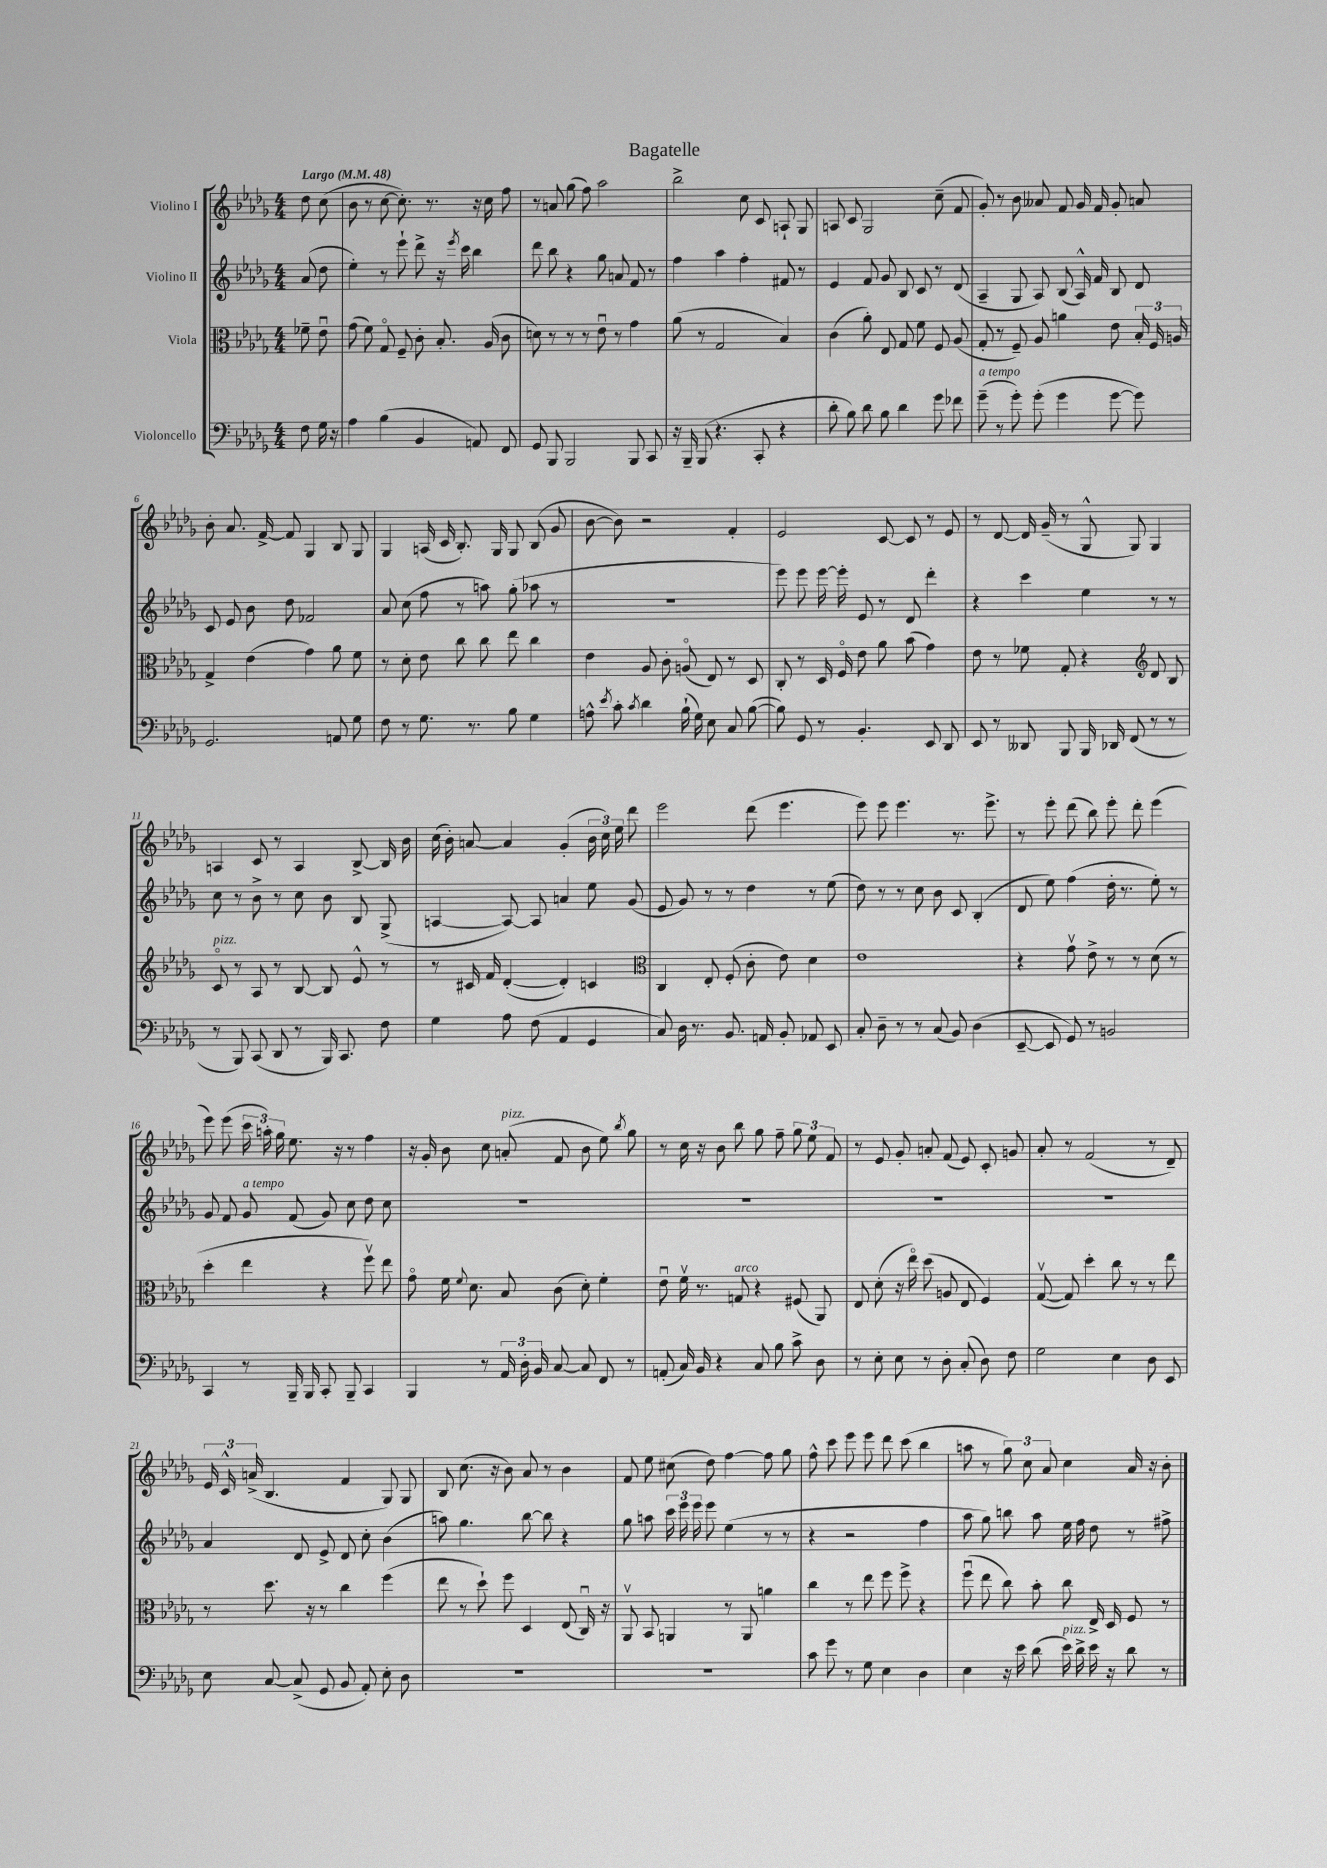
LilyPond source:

\header { title = "Bagatelle" }
<<
\new StaffGroup <<
\new Staff = "s0" \with { instrumentName = "Violino I" } {
    \clef treble \key des \major \numericTimeSignature \time 4/4 \partial 4 \tempo "Largo" 4 = 48
    \autoBeamOff des''8 c''8( |
    bes'8 r8 c''8~ c''8.-.) r8. r16 c''16 f''8 |
    r8 a'8 ges''8( f''8) aes''2 |
    bes''2-> c''8 c'8 a8-! ges8 |
    a8 c'8 ges2 c''8--( f'8 |
    ges'8-.) r8 bes'8 aeses'8 f'8 ges'16 f'16 ges'8-. a'8 |
    bes'8-. aes'8. f'16~-> f'8 ges4 bes8 ges8 |
    ges4 a16( c'16 bes8.-.) ges16 ges8 bes8( ges'8 |
    bes'8~ bes'8) r2 f'4-. |
    ees'2 c'8~ c'8 r8 ees'8 |
    r8 des'8~ des'16 ges'16--( r8 ges8-^ ges8) ges4 |
    a4 c'8 r8 a4 bes8~-> bes16 bes'16 |
    c''16( bes'16-.) a'8~ a'4 ges'4-.( \tuplet 3/2 { bes'16 c''16) ees''16 } des'''8 |
    ees'''2 des'''8( ees'''4. |
    ees'''8) ees'''8 ees'''4. r8. ees'''8.-> |
    r8 ees'''8-. des'''8( bes''8) ees'''8-. des'''8-. ees'''4( |
    ees'''8) ees'''8( \tuplet 3/2 { c'''16 a''16-.) ges''16 } ees''8. r16 r8 f''4 |
    r16 ges'16-. bes'8 c''8 a'8-.^\markup { \italic "pizz." }( f'8 bes'8 ees''8) \acciaccatura { bes''8 } ges''8 |
    r8 c''16 r16 bes'8 bes''8 ges''8 f''8-- \tuplet 3/2 { ges''8 ees''8 f'8 } |
    r8 ees'8 ges'8-. a'8-. f'8( ees'8) c'8-. g'8 |
    aes'8-. r8 f'2( r8 des'8--) |
    \tuplet 3/2 { ees'16 c'16-^ a'16->( } bes4. f'4 ges8) ges8 |
    bes8 c''8.( r16 bes'8) aes'8 r8 bes'4 |
    f'8 ees''8 cis''8( des''8) f''4~ f''8 ges''8 |
    f''8-^ c'''8 ees'''8 ees'''8 des'''8 c'''8( bes''4 |
    a''8 r8 \tuplet 3/2 { ges''8) c''8 aes'8 } c''4 aes'16 r16 bes'8-. \bar "|." |
}
\new Staff = "s1" \with { instrumentName = "Violino II" } {
    \clef treble \key des \major \numericTimeSignature \time 4/4 \partial 4
    \autoBeamOff aes'8( des''8 |
    ees''4-.) r8 ees'''8-! des'''8-> r16 \acciaccatura { ees'''8 } c'''16 bes''4 |
    des'''8 bes''8 r4 ges''8 a'8 f'8 r8 |
    f''4 aes''4 f''4-. fis'8 r8 |
    ees'4 f'8 ges'8 bes8 c'8 r8 des'8( |
    aes4-- ges8 aes8) bes8( aes16-^) f'16 bes8 des'8 |
    c'8 ees'8 bes'8 des''8 fes'2 |
    aes'8 c''8( f''8 r8 a''8) ges''8-.( aes''8 r8 |
    R1 |
    ees'''8) ees'''8 ees'''16~ ees'''16-. ees'8 r8 des'8 des'''4-. |
    r4 c'''4 ees''4 r8 r8 |
    c''8 r8 bes'8-> r8 c''8 bes'8 bes8 ges8->( |
    a4~ a8~) a8 a'4 ees''8 ges'8( |
    ees'8 ges'8) r8 r8 des''4 r8 ees''8( |
    des''8) r8 r8 c''8 bes'8 c'8 bes4-.( |
    des'8 ees''8) f''4( des''16-. r8. ees''8-.) r8 |
    ges'8 f'8 ges'8^\markup { \italic "a tempo" } f'8( ges'8) c''8 des''8 c''8 |
    R1 |
    R1 |
    R1 |
    R1 |
    aes'4 des'8 ees'8-> des'8 c''8-. bes'4( |
    a''8) ges''4. bes''8~ bes''8 r4 |
    ges''8 a''8 \tuplet 3/2 { c'''16 ees'''16 ees'''16 } ees'''8 ees''4( r8 r8 |
    r4 r2 f''4 |
    aes''8 ges''8) b''8 aes''8 ees''16 f''16 des''8 r8 fis''8-> \bar "|." |
}
\new Staff = "s2" \with { instrumentName = "Viola" } {
    \clef alto \key des \major \numericTimeSignature \time 4/4 \partial 4
    \autoBeamOff fes'8-- ees'8\downbow |
    ges'8( f'8) ges8\flageolet f8-- c'8-. bes8.-. aes16( c'8 |
    d'8) r8 r8 r8 ees'8\downbow r8 ges'4 |
    aes'8( r8 ges2 bes4) |
    c'4( aes'8-.) ees8 ges8 f'8 f8 aes8( |
    ges8-. r8 f8--) aes8 a'4 ees'8 \tuplet 3/2 { bes16-. f16 a16 } |
    ges4-> ees'4( ges'4) aes'8 f'8 |
    r8 des'8-. ees'8 c''8 c''8 ees''8 c''4 |
    ees'4 aes8 c'8-. a8\flageolet( ees8) r8 des8 |
    c8-. r8 des16 f16\flageolet ees'8 aes'8 bes'8( ges'4) |
    ees'8 r8 fes'8 ges8-. r4 \clef treble des'8 bes8 |
    c'8\flageolet^\markup { \italic "pizz." } r8 aes8 r8 bes8~ bes8 ees'8-^ r8 |
    r8 cis'16 f'16 des'4~-.( des'4-.) c'4 |
    \clef alto c4 ees8-. f8-.( c'8-. ees'8) des'4 |
    ees'1 |
    r4 ges'8\upbow ees'8-> r8 r8 des'8( r8 |
    des''4-. ees''4 r4 f''8\upbow) ees''8 |
    ges'8\flageolet f'16 \appoggiatura { f'8 } des'8. bes8 c'8( des'8-.) f'4-. |
    ees'8\downbow f'16\upbow r8. g8^\markup { \italic "arco" } r4 fis8( aes,8) |
    ees8 des'8-.( r16 ees''16\flageolet) des''8( a8 ees8 f4) |
    ges8~\upbow( ges8) des''4-. c''8 r8 r8 ees''8 |
    r8 des''8. r16 r8 c''4 f''4( |
    ees''8 r8 des''8-!) f''8 des4 ees8( c16\downbow) r16 |
    aes,8\upbow bes,8 a,4 r8 a,8 a'4 |
    c''4 r8 ees''8 f''8 f''8-> r4 |
    f''8\downbow( ees''8 c''8) bes'8-. c''8 ees16-> des16 f8 r8 \bar "|." |
}
\new Staff = "s3" \with { instrumentName = "Violoncello" } {
    \clef bass \key des \major \numericTimeSignature \time 4/4 \partial 4
    \autoBeamOff f8 ges16 r16 |
    aes4 bes4( bes,4 a,8) f,8 |
    ges,8 bes,,8 bes,,2 bes,,8 c,8 |
    r16 bes,,16-- bes,,8( r4. c,8-. r4 |
    des'8-. bes8) des'8 bes8 des'4 ges'8 fes'8 |
    ges'8--^\markup { \italic "a tempo" }( r8 ges'8-.) ges'8-.( ges'4 ges'8~ ges'8) |
    ges,2. a,8 ges8 |
    f8 r8 ges8. r8. bes8 ges4 |
    a8-^ \acciaccatura { ees'8 } c'8-. \acciaccatura { c'8 } des'4 bes16-!( ges16) ees8 c8 bes8~( |
    bes8) ges,8 r8 bes,4.-. ees,8 des,8 |
    ees,8 r8 deses,8 bes,,8 bes,,16 des,16 f,8( r8 r8 |
    r8 bes,,8) c,8( des,8 r8 bes,,16) c,8. f8 |
    ges4 aes8 f8( aes,4 ges,4 |
    c8) des16 r8. bes,8. a,16 bes,8-. aes,8 ees,8 |
    c8-. des8-- r8 r8 c8( bes,8) des4( |
    ees,8~-- ees,8 ges,8) r8 b,2 |
    c,4 r8 bes,,16-- bes,,16 c,8-. bes,,8-- c,4 |
    bes,,4 r8 \tuplet 3/2 { aes,16 des16-. bes,16 } c8~ c8 f,8 r8 |
    a,8-.( c16) bes,16 r4 c8 bes8 c'8-> des8 |
    r8 ees8-. ees8 r8 des8-. c8-.( des8) f8 |
    ges2 ees4 des8 ees,8 |
    ees8 c8~ c8->( ges,8 bes,8 aes,8-.) ees8-. des8 |
    R1 |
    r1 |
    c'8 ges'8 r8 ges8 ees4 des4 |
    ees4 r16 ees'16 des'8( ees'16^\markup { \italic "pizz." }) des'16-> ees'16 r16 des'8 r8 \bar "|." |
}
>>
>>
